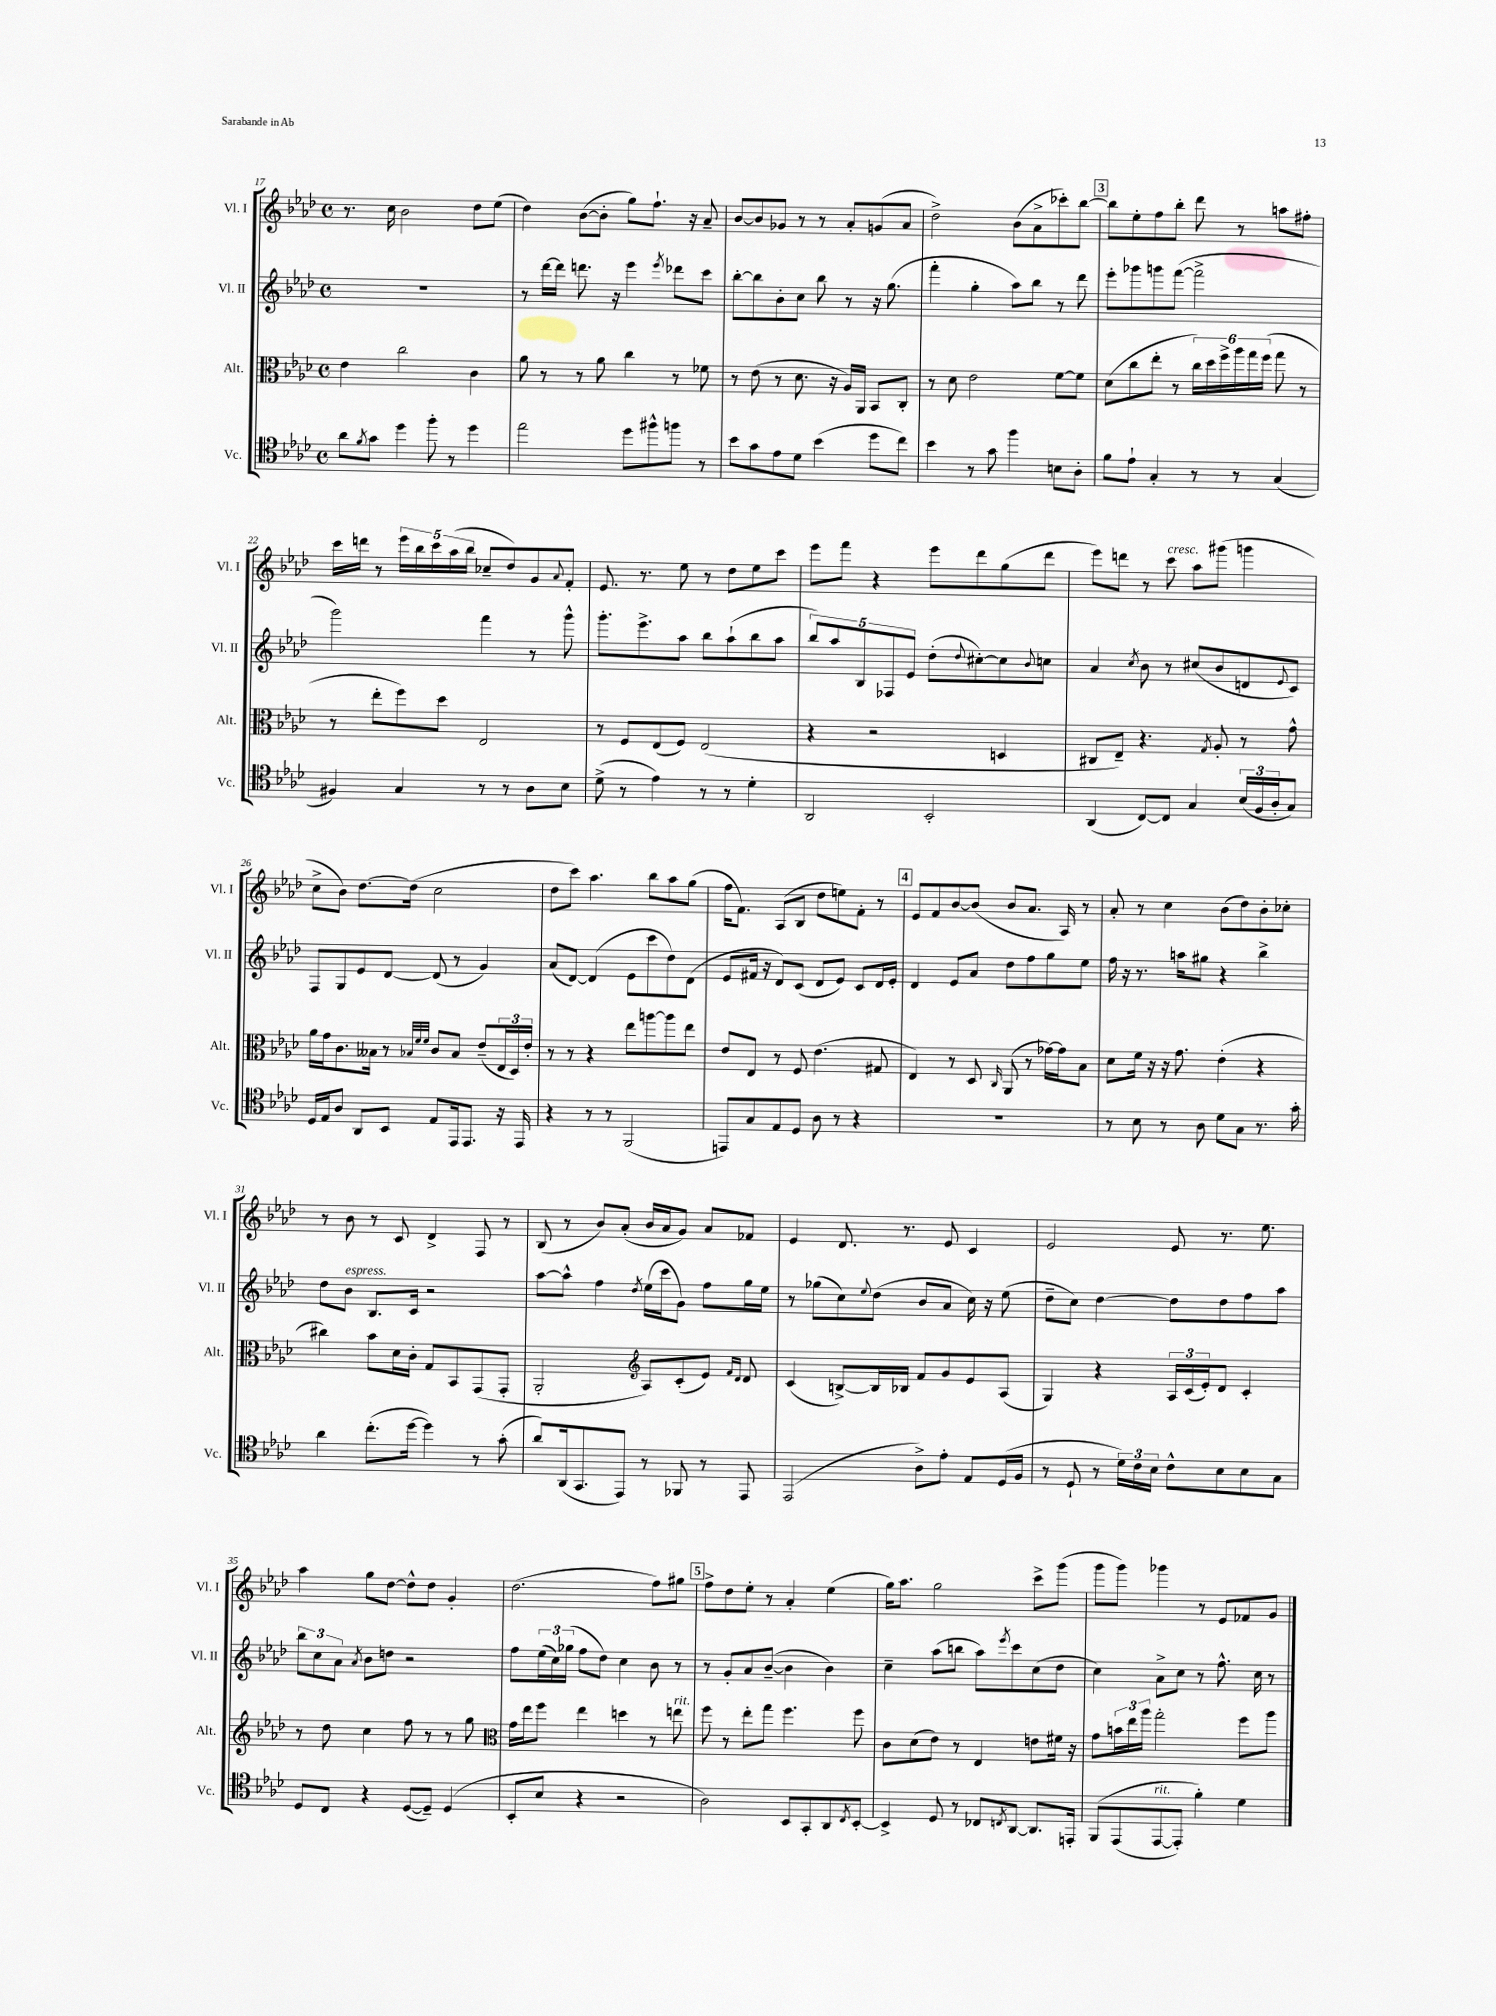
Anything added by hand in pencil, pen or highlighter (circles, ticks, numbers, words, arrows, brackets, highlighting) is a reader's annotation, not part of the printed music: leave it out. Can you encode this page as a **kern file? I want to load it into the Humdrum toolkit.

**kern	**kern	**kern	**kern
*staff4	*staff3	*staff2	*staff1
*clefC4	*clefC3	*clefG2	*clefG2
*k[b-e-a-d-]	*k[b-e-a-d-]	*k[b-e-a-d-]	*k[b-e-a-d-]
*M4/4	*M4/4	*M4/4	*M4/4
*met(c)	*met(c)	*met(c)	*met(c)
8a-	4e-	1r	8.r
8qf	.	.	.
8g	.	.	.
.	.	.	16cc
4dd-	2cc	.	2b-
8ff'	.	.	.
8r	.	.	.
4dd-	4c	.	8dd-
.	.	.	(8ee-
=	=	=	=
2ee-	8a-	8r	4dd-)
.	8r	[16ddd-	.
.	.	16ddd-]	.
.	8r	8.ddd	([8b-
.	8a-	.	8b-']
.	.	16r	.
8dd-	4cc	4eee-	8gg)
8ff#^^	.	.	8.ff`
.	.	8qeee-	.
8ff	8r	8ddd-	.
.	.	.	16r
8r	8f-	8ccc	8a-~
=	=	=	=
8b-	8r	[8bb-'	[8b-
8g	(8e-	8bb-]	8b-]
8e-	8r	8b-'	8g-
8d-	8.d-	8cc	8r
(4b-	.	8bb-	8r
.	16r	.	.
.	16A-)	8r	8a-'
.	16AA-	.	.
8dd-	8BB-	16r	(8g
.	.	(8.gg	.
8cc)	8C'	.	8a-
=	=	=	=
4b-	8r	4fff'	2dd-^)
.	8d-	.	.
8r	2e-	4gg'	.
8g	.	.	.
4ff	.	8aa-)	(8b-
.	.	8bb-	8a-^
8B	[8f	8r	8ccc-')
8A-'	8f]	8ddd-	[8bb-
=	=	=	=
8f	(8d-	8eee-'	8bb-]
8e-`	8cc	8ggg-	8ee-'
4G'	8ee-'	8ggg	8ff
.	8r	([8fff	8bb-'
8r	24cc)	2fff^]	8ddd-
.	24dd-	.	.
.	24ff^	.	.
8r	24aa-	.	8r
.	24gg	.	.
.	(24ff	.	.
(4G	8gg	.	8aa
.	8r	.	8ff#'
=	=	=	=
4F#)	8r	2ggg)	16ccc
.	.	.	16ddd
.	8ee-'	.	8r
4G	8ff)	.	20eee-
.	.	.	20bb-
.	.	.	20ccc
.	8dd-	.	.
.	.	.	(20aa-
.	.	.	20bb-
8r	2E-	4fff	8cc-~
8r	.	.	8dd-)
8A-	.	8r	8g
.	.	.	8qqa-
8B-	.	8ggg^^	8f'
=	=	=	=
(8d-^	8r	8.ggg'	8.e-
8r	8F	.	.
.	.	8.eee-^	8.r
4e-)	(8E-	.	.
.	8F)	8aa-	8ee-
8r	(2E-	8bb-	8r
8r	.	(8aa-`	8dd-
4d-'	.	8bb-	8ee-
.	.	8aa-	8ccc
=	=	=	=
2AA-	4r	10bb-)	8eee-
.	.	10aa-	.
.	.	.	8fff
.	.	10B-	.
.	2r	.	4r
.	.	10F-	.
.	.	10e-	.
2BB-'	.	(8dd-'	8eee-
.	.	8qqdd-	.
.	.	[8cc#')	8ddd-
.	4D	8cc#]	(8gg
.	.	8qqb-	.
.	.	8cc	8ddd-
=	=	=	=
(4AA-	8C#	4a-	8eee-)
.	8E-~)	.	8ddd
.	.	8qcc	.
[8C)	4.r	8b-	8r
8C]	.	8r	8ccc
4G	.	(8cc#	8aa-
.	8qG	.	.
.	8A-'	8b-	(8ggg#
(24B-	8r	8d	4ggg
24F	.	.	.
24A-'	.	.	.
.	.	8qqe-	.
8G)	8g^^	8c)	.
=	=	=	=
16D-	16a-	8F	8cc^
16E-	16g	.	.
8A-	8.c	8G	8b-)
8AA-	.	8e-	[8.dd-
.	16B--	.	.
8BB-	8r	[8d-	.
.	.	.	(16dd-]
.	32qqB-	.	.
.	32qqf	.	.
.	32qqf	.	.
8E-	8c	(8d-]	2cc
16EE-	8B-	8r	.
8.EE-	.	.	.
.	(8e-~	4g)	.
16r	24E-	.	.
.	24D-)	.	.
16EE-	.	.	.
.	24e-'	.	.
=	=	=	=
4r	8r	(8a-	8dd-
.	8r	[8d-)	8ccc)
8r	4r	(4d-]	4.aa-
8r	.	.	.
(2FF	8ee-	8e-	.
.	[8aa	8ccc	8bb-
.	8aa]	8dd-)	8aa-
.	8ee-	(8d-	(8gg
=	=	=	=
8EE)	8e-	8e-	16ff
.	.	.	8.f)
8G	8E-	16f#	.
.	.	16r	.
8E-	8r	8d-)	(8A-
8D-	8F	(8c	8B-
8A-	(4.e-	8d-	8dd-
8r	.	8e-)	8ee)
4r	.	8c	8f'
.	8G#	16d-	8r
.	.	16e-'	.
=	=	=	=
1r	4E-)	4d-	8e-
.	.	.	8f
.	8r	8e-	[8b-
.	8D-	8a-	(8b-]
.	16qqC	.	.
.	(8AA-	8dd-	8b-
.	8r	8ff	8.a-
.	[16g-)	8gg	.
.	16g-]	.	16A-)
.	8B-	8ee-	8r
=	=	=	=
8r	8d-	16ff	8a-'
.	.	16r	.
8B-	16f	8.r	8r
.	16r	.	.
8r	16r	.	4cc
.	8.g	16aa	.
8A-	.	8gg#	.
8d-	(4e-'	4r	(8b-
8G	.	.	8dd-)
8.r	4r	4bb-^	8b-'
.	.	.	8cc-'
16g'	.	.	.
=	=	=	=
4a-	4cc#)	8dd-	8r
.	.	8b-	8b-
(8.cc'	8b-	8.B-	8r
.	16d-	.	8c
[16dd-	16c'	16c	.
4dd-])	8G	2r	4d-^
.	8BB-	.	.
8r	(8GG	.	8F
(8g'	8GG'	.	8r
=	=	=	=
8a-)	2AA-'	[8aa-	(8B-
(16AA-	.	8aa-^^]	8r
8.GG	.	.	.
.	.	4ff	8b-)
8EE-)	.	.	(8a-'
*	*clefG2	*	*
.	.	8qdd-	.
8r	8A-)	(16ee-	16b-
.	.	16ccc	16a-
8FF-	(8c'	8g)	8g)
8r	8e-)	8ff	8a-
.	16qqf	.	.
.	16qqd-	.	.
8EE-	8d-	16gg	8f-
.	.	16ee-	.
=	=	=	=
(2EE-	(4c	8r	4e-
.	.	(8gg-	.
.	[8B^)	8cc)	8.d-
.	.	8qqee-	.
.	16B]	(8dd-	.
.	16B-	.	8.r
8A-^)	8f	8b-	.
8e-'	8g	8a-	8e-
8E-	8e-	16cc)	4c
.	.	16r	.
(16D-	(8A-	(8ee-	.
16F	.	.	.
=	=	=	=
8r	4G)	8dd-~	2e-
8D-`	.	8cc)	.
8r	4r	[4dd-	.
24d-)	.	.	.
24c	.	.	.
24B-	.	.	.
8c^^	24A-	8dd-]	8e-
.	(24c	.	.
.	24e-')	.	.
8B-	8d-	8dd-	8.r
8B-	4c'	8ff	.
.	.	.	8.ee-
8G	.	8aa-	.
=	=	=	=
8D-	8r	12bb-	4aa-
.	.	12cc	.
8C	8dd-	.	.
.	.	12a-	.
.	.	8qa-	.
4r	4cc	8b-	8gg
.	.	8dd	[8dd-
([8D-	8ff	2r	8dd-^^]
8D-~])	8r	.	8dd-
(4D-	8r	.	4g'
.	8gg	.	.
=	=	=	=
*	*clefC3	*	*
8BB-'	16g	8ff	(2.dd-
.	16ee-	.	.
8B-	8ff	(24ee-	.
.	.	24cc)	.
.	.	(24gg-	.
4r	4ee-	8ff	.
.	.	8dd-)	.
2r	4dd	4cc	.
.	8r	8b-	8ff)
.	8ee	8r	8gg#
=	=	=	=
2A-)	8ff	8r	8ff^
.	8r	8g'	8dd-
.	8ee-'	8a-	8ee-'
.	8gg	([8b-~	8r
8BB-	4.ff	4b-]	4a-'
8GG'	.	.	.
8AA-	.	4b-)	(4ee-
8qC	.	.	.
[8BB-'	8ff	.	.
=	=	=	=
4BB-^]	8c	4cc~	16gg)
.	.	.	8.aa-
.	(8d-	.	.
8D-	8e-)	(8aa-	2gg
8r	8r	8bb	.
8C-	4E-	8aa-)	.
8qC	.	8qeee-	.
[8AA-	.	8ccc	.
8.AA-]	8e	(8cc	8ccc^
.	16f#	8dd-	(8ggg
16EE'	16r	.	.
=	=	=	=
&(8FF	8g	4cc)	8ggg
(8EE-	24b	.	8ggg)
.	24ee-	.	.
.	24aa-	.	.
[8EE-	2gg'	8a-^	4ggg-
8EE-'])	.	8cc	.
4f'&)	.	8r	8r
.	.	8.ff^^	8e-
4d-	8ff	.	8f-
.	.	16cc	.
.	8aa-	8r	8g
==	==	==	==
*-	*-	*-	*-
